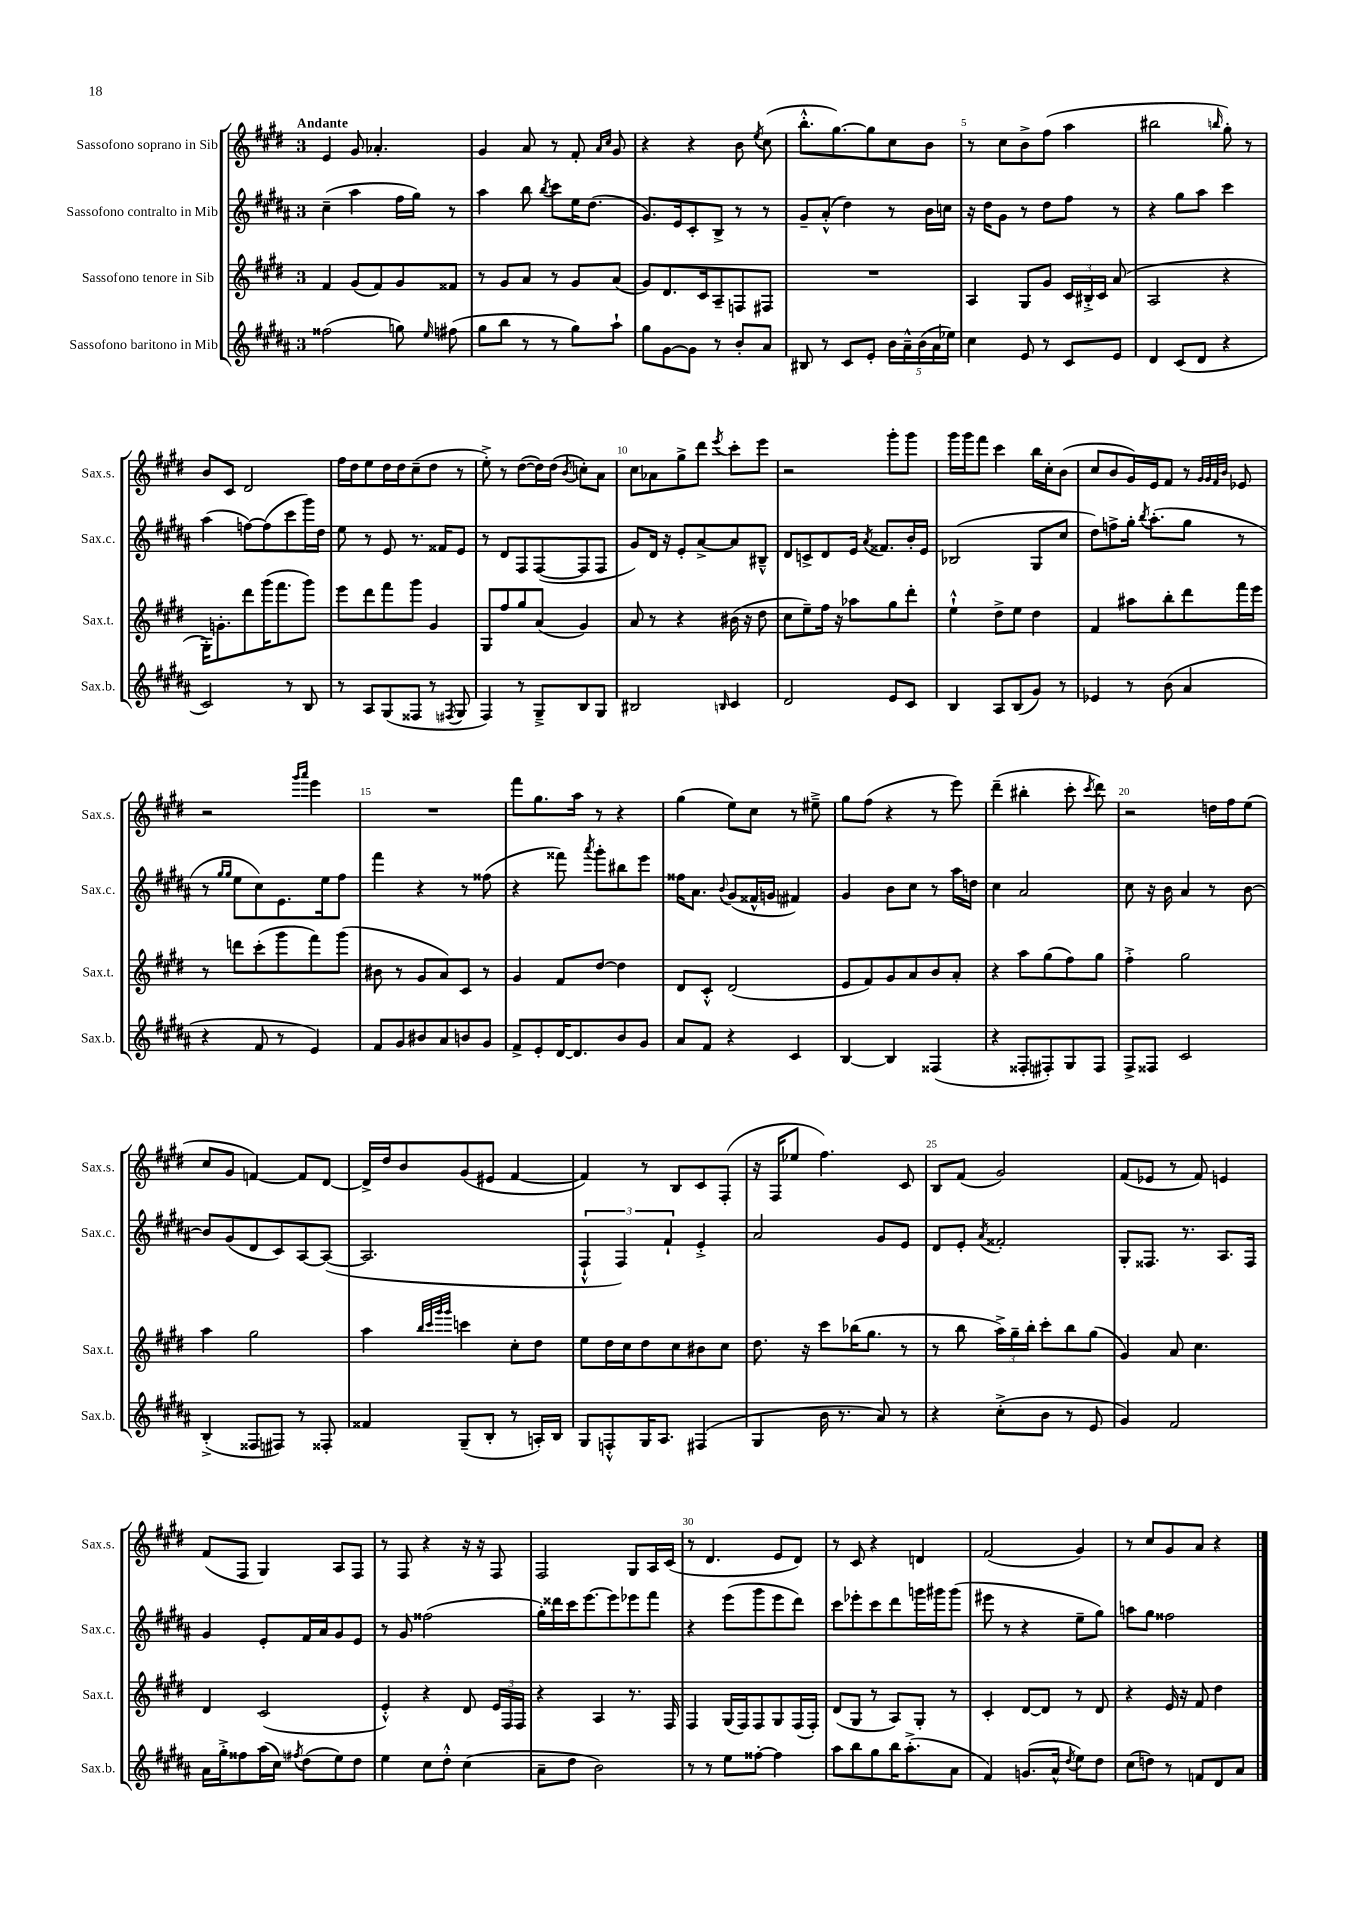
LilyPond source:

<<
\new StaffGroup <<
\new Staff = "s0" \with { instrumentName = "Sassofono soprano in Sib" shortInstrumentName = "Sax.s." } {
    \clef treble \key e \major \once \override Staff.TimeSignature.style = #'single-digit \time 3/4 \tempo "Andante"
    \autoBeamOff e'4 gis'8 aes'4.-. |
    gis'4 a'8 r8 fis'8-. \grace { a'16[ cis''16] } gis'8 |
    r4 r4 b'8 \acciaccatura { e''8 } cis''8( |
    b''8.[-.-^ gis''8.~) gis''8 cis''8 b'8] |
    r8 cis''8[ b'8-> fis''8]( a''4 |
    bis''2 \grace { b''16 } gis''8-.) r8 |
    b'8[ cis'8] dis'2 |
    fis''16[ dis''16 e''8 dis''16 dis''16 cis''8--( dis''8] r8 |
    e''8-.->) r8 dis''8[~( dis''16) dis''16]( \acciaccatura { b'8 } c''8[-.) a'8] |
    cis''8[ aes'8 gis''8-> dis'''8] \acciaccatura { e'''8 } cis'''8[-. e'''8] |
    r2 gis'''8[-. gis'''8] |
    gis'''16[ gis'''16 fis'''8] cis'''4 b''16[ cis''16-. b'8]( |
    cis''8[ b'8 gis'16) e'16 fis'8] r8 \grace { gis'32[ gis'32 fis'32 b'32] } ees'8 |
    r2 \grace { gis'''16[ a'''16] } e'''4 |
    R2. |
    fis'''8[ gis''8. a''16] r8 r4 |
    gis''4( e''8[) cis''8] r8 eis''8---> |
    gis''8[ fis''8]( r4 r8 e'''8) |
    dis'''4--( bis''4-. cis'''8-. \acciaccatura { cis'''8 } dis'''8) |
    r2 d''16[ fis''16 e''8]( |
    cis''8[ gis'8] f'4~) f'8[ dis'8]~ |
    dis'16[-> dis''16 b'8 gis'8( eis'8] fis'4~ |
    fis'4) r8 b8[ cis'8 fis8]-.( |
    r16 fis16[ ees''8] fis''4.) cis'8 |
    b8[ fis'8]( gis'2) |
    fis'8[( ees'8] r8 fis'8) e'4 |
    fis'8[( fis8] gis4) a8[ fis8] |
    r8 fis8 r4 r16 r16 fis8 |
    fis2 gis8[ a16 cis'16]( |
    r8 dis'4. e'8[ dis'8]) |
    r8 cis'8 r4 d'4 |
    fis'2( gis'4) |
    r8 cis''8[ gis'8 a'8] r4 \bar "|." |
}
\new Staff = "s1" \with { instrumentName = "Sassofono contralto in Mib" shortInstrumentName = "Sax.c." } {
    \clef treble \key b \major \once \override Staff.TimeSignature.style = #'single-digit \time 3/4
    \autoBeamOff cis''4--( ais''4 fis''16[ gis''16]) r8 |
    ais''4 b''8 \acciaccatura { b''8 } cis'''8[ e''16 dis''8.]( |
    gis'8.[) e'16 cis'8-. b8]-> r8 r8 |
    gis'8[-- ais'8]-.-^( dis''4) r8 b'16[ c''16] |
    r16 dis''16[ gis'8] r8 dis''8[ fis''8] r8 |
    r4 gis''8[ ais''8] cis'''4 |
    ais''4( f''8[~) f''8( cis'''8 gis'''16) dis''16] |
    e''8 r8 e'8 r8. fisis'16[ e'8] |
    r8 dis'8[ fis8 fis8~( fis8 fis8] |
    gis'8[) dis'16] r16 e'8[-. ais'8~-> ais'8 bis8]---^ |
    dis'8[ c'8-> dis'8 e'16] \acciaccatura { ais'8 } fisis'8.[ b'16-. e'16] |
    bes2( gis8[ cis''8] |
    dis''8[) f''8-> gis''16]-. \acciaccatura { b''8 } ais''8.[-.( gis''8] r8 |
    r8 \grace { gis''16[ gis''16] } e''8[ cis''8) e'8. e''16 fis''8] |
    fis'''4 r4 r8 fisis''8( |
    r4 fisis'''8) \acciaccatura { ais'''8 } gis'''8[-. bis''8 e'''8] |
    fisis''16[ ais'8.] \appoggiatura { b'8 } gis'8[( fisis'16-^ g'16] fis'4) |
    gis'4 b'8[ cis''8] r8 ais''16[ d''16] |
    cis''4 ais'2 |
    cis''8 r16 b'16 ais'4 r8 b'8~ |
    b'8[ gis'8( dis'8 cis'8) ais8~ ais8]~( |
    ais2. |
    \tuplet 3/2 { fis4-!-^ fis4) fis'4-! } e'4-.-> |
    ais'2 gis'8[ e'8] |
    dis'8[ e'8]-. \acciaccatura { ais'8 } fisis'2-. |
    gis8[-. fisis8.] r8. ais8.[ fisis16] |
    gis'4 e'8[-. fis'16 ais'16 gis'8 e'8] |
    r8 gis'8 fisis''2( |
    gis''16[-.) disis'''16 cis'''16 e'''8.~ e'''8 ees'''8 fis'''8] |
    r4 e'''8[( gis'''8 e'''8 dis'''8]) |
    cis'''8[ ees'''8-. cis'''8 dis'''8 g'''16 gis'''16 gis'''8]( |
    eis'''8 r8 r4 e''8[-- gis''8]) |
    a''8[ gis''8] fisis''2 \bar "|." |
}
\new Staff = "s2" \with { instrumentName = "Sassofono tenore in Sib" shortInstrumentName = "Sax.t." } {
    \clef treble \key e \major \once \override Staff.TimeSignature.style = #'single-digit \time 3/4
    \autoBeamOff fis'4 gis'8[( fis'8) gis'8 fisis'8] |
    r8 gis'8[ a'8] r8 gis'8[ a'8]( |
    gis'8[) dis'8. cis'16 a8-- f8 fis8] |
    R2. |
    a4 gis8[ gis'8] \tuplet 3/2 { cis'16[ bis16-.-> cis'16] } a'8( |
    a2 r4 |
    gis16[-.) g'8.-. dis'''8 gis'''16( fis'''8. gis'''8]) |
    e'''8[ dis'''8 fis'''8 gis'''8] gis'4 |
    gis8[ fis''8 gis''8 a'8]( gis'4) |
    a'8 r8 r4 bis'16( r16 dis''8 |
    cis''8[ e''8--) fis''16] r16 aes''8[ gis''8 dis'''8]-. |
    e''4-!-^ dis''8[-> e''8] dis''4 |
    fis'4 ais''8[ b''8-. dis'''8 fis'''16 e'''16] |
    r8 d'''8[ cis'''8-.( gis'''8 fis'''8) gis'''8]( |
    bis'8 r8 gis'8[ a'8) cis'8] r8 |
    gis'4 fis'8[ dis''8]~ dis''4 |
    dis'8[ cis'8]-.-^ dis'2( |
    e'8[ fis'8) gis'8 a'8 b'8 a'8]-. |
    r4 a''8[ gis''8( fis''8) gis''8] |
    fis''4-.-> gis''2 |
    a''4 gis''2 |
    a''4 \grace { b''32[ cis'''32 gis'''32 gis'''32] } c'''4 cis''8[-. dis''8] |
    e''8[ dis''16 cis''16 dis''8 cis''8 bis'8 cis''8] |
    dis''8. r16 cis'''8[ bes''16( gis''8.] r8 |
    r8 b''8 \tuplet 3/2 { a''16[->) gis''16-- b''16]-. } cis'''8[-. b''8 gis''8]( |
    gis'4) a'8 cis''4. |
    dis'4 cis'2( |
    e'4-.-^) r4 dis'8 \tuplet 3/2 { e'16[ fis16 fis16] } |
    r4 a4 r8. fis16 |
    fis4 gis16[( fis16) fis8 gis8 fis16( fis16]-.) |
    dis'8[( gis8] r8 a8[) gis8]-. r8 |
    cis'4-. dis'8[~ dis'8] r8 dis'8 |
    r4 e'16 r16 fis'8 dis''4 \bar "|." |
}
\new Staff = "s3" \with { instrumentName = "Sassofono baritono in Mib" shortInstrumentName = "Sax.b." } {
    \clef treble \key b \major \once \override Staff.TimeSignature.style = #'single-digit \time 3/4
    \autoBeamOff fisis''2( g''8) \grace { e''16 } fis''8( |
    gis''8[ b''8] r8 r8 gis''8[) ais''8]-! |
    gis''8[ gis'8~ gis'8] r8 b'8[-. ais'8] |
    bis8 r8 cis'8[ e'8]-. \tuplet 5/4 { b'16[ ais'16---^ b'16( ais'16 ees''16]) } |
    cis''4 e'8 r8 cis'8[ e'8] |
    dis'4 cis'8[( dis'8] r4 |
    cis'2) r8 b8 |
    r8 ais8[ gis8( fisis8] r8 \acciaccatura { fis8 } gis8 |
    fis4) r8 gis8[---> b8 gis8] |
    bis2 \grace { b16 } cis'4 |
    dis'2 e'8[ cis'8] |
    b4 ais8[ b8( gis'8]) r8 |
    ees'4 r8 b'8( ais'4 |
    r4 fis'8 r8 e'4) |
    fis'8[ gis'8 bis'8 ais'8 b'8 gis'8] |
    fis'8[-> e'8-. dis'16~ dis'8. b'8 gis'8] |
    ais'8[ fis'8] r4 cis'4 |
    b4~ b4 fisis4( |
    r4 fisis8[-. fis8-.) gis8 fis8] |
    fis8[-> fisis8] cis'2 |
    b4-.->( fisis8[ fis8]) r8 fisis8-. |
    fisis'4 gis8[--( b8]-. r8 a16[-.) b16] |
    gis8[ f8-.-^ gis16 ais8.] fis4( |
    gis4 b'16 r8. ais'8) r8 |
    r4 cis''8[-.->( b'8] r8 e'8 |
    gis'4) fis'2 |
    ais'16[ gis''16-.-> fisis''8 ais''16( cis''16]) \acciaccatura { fis''8 } dis''8[( e''8) dis''8] |
    e''4 cis''8[ dis''8]-.-^ cis''4( |
    ais'8[-- dis''8] b'2) |
    r8 r8 e''8[ fisis''8]~-. fisis''4 |
    ais''8[ b''8 gis''8 b''16 ais''8.-.->( ais'8] |
    fis'4) g'8.[( ais'16]-^ \acciaccatura { dis''8 } e''8[) dis''8] |
    cis''8[( d''8]) r8 f'8[ dis'8 ais'8] \bar "|." |
}
>>
>>
\layout { \context { \Score \override BarNumber.break-visibility = ##(#f #t #t) barNumberVisibility = #(every-nth-bar-number-visible 5) } }
